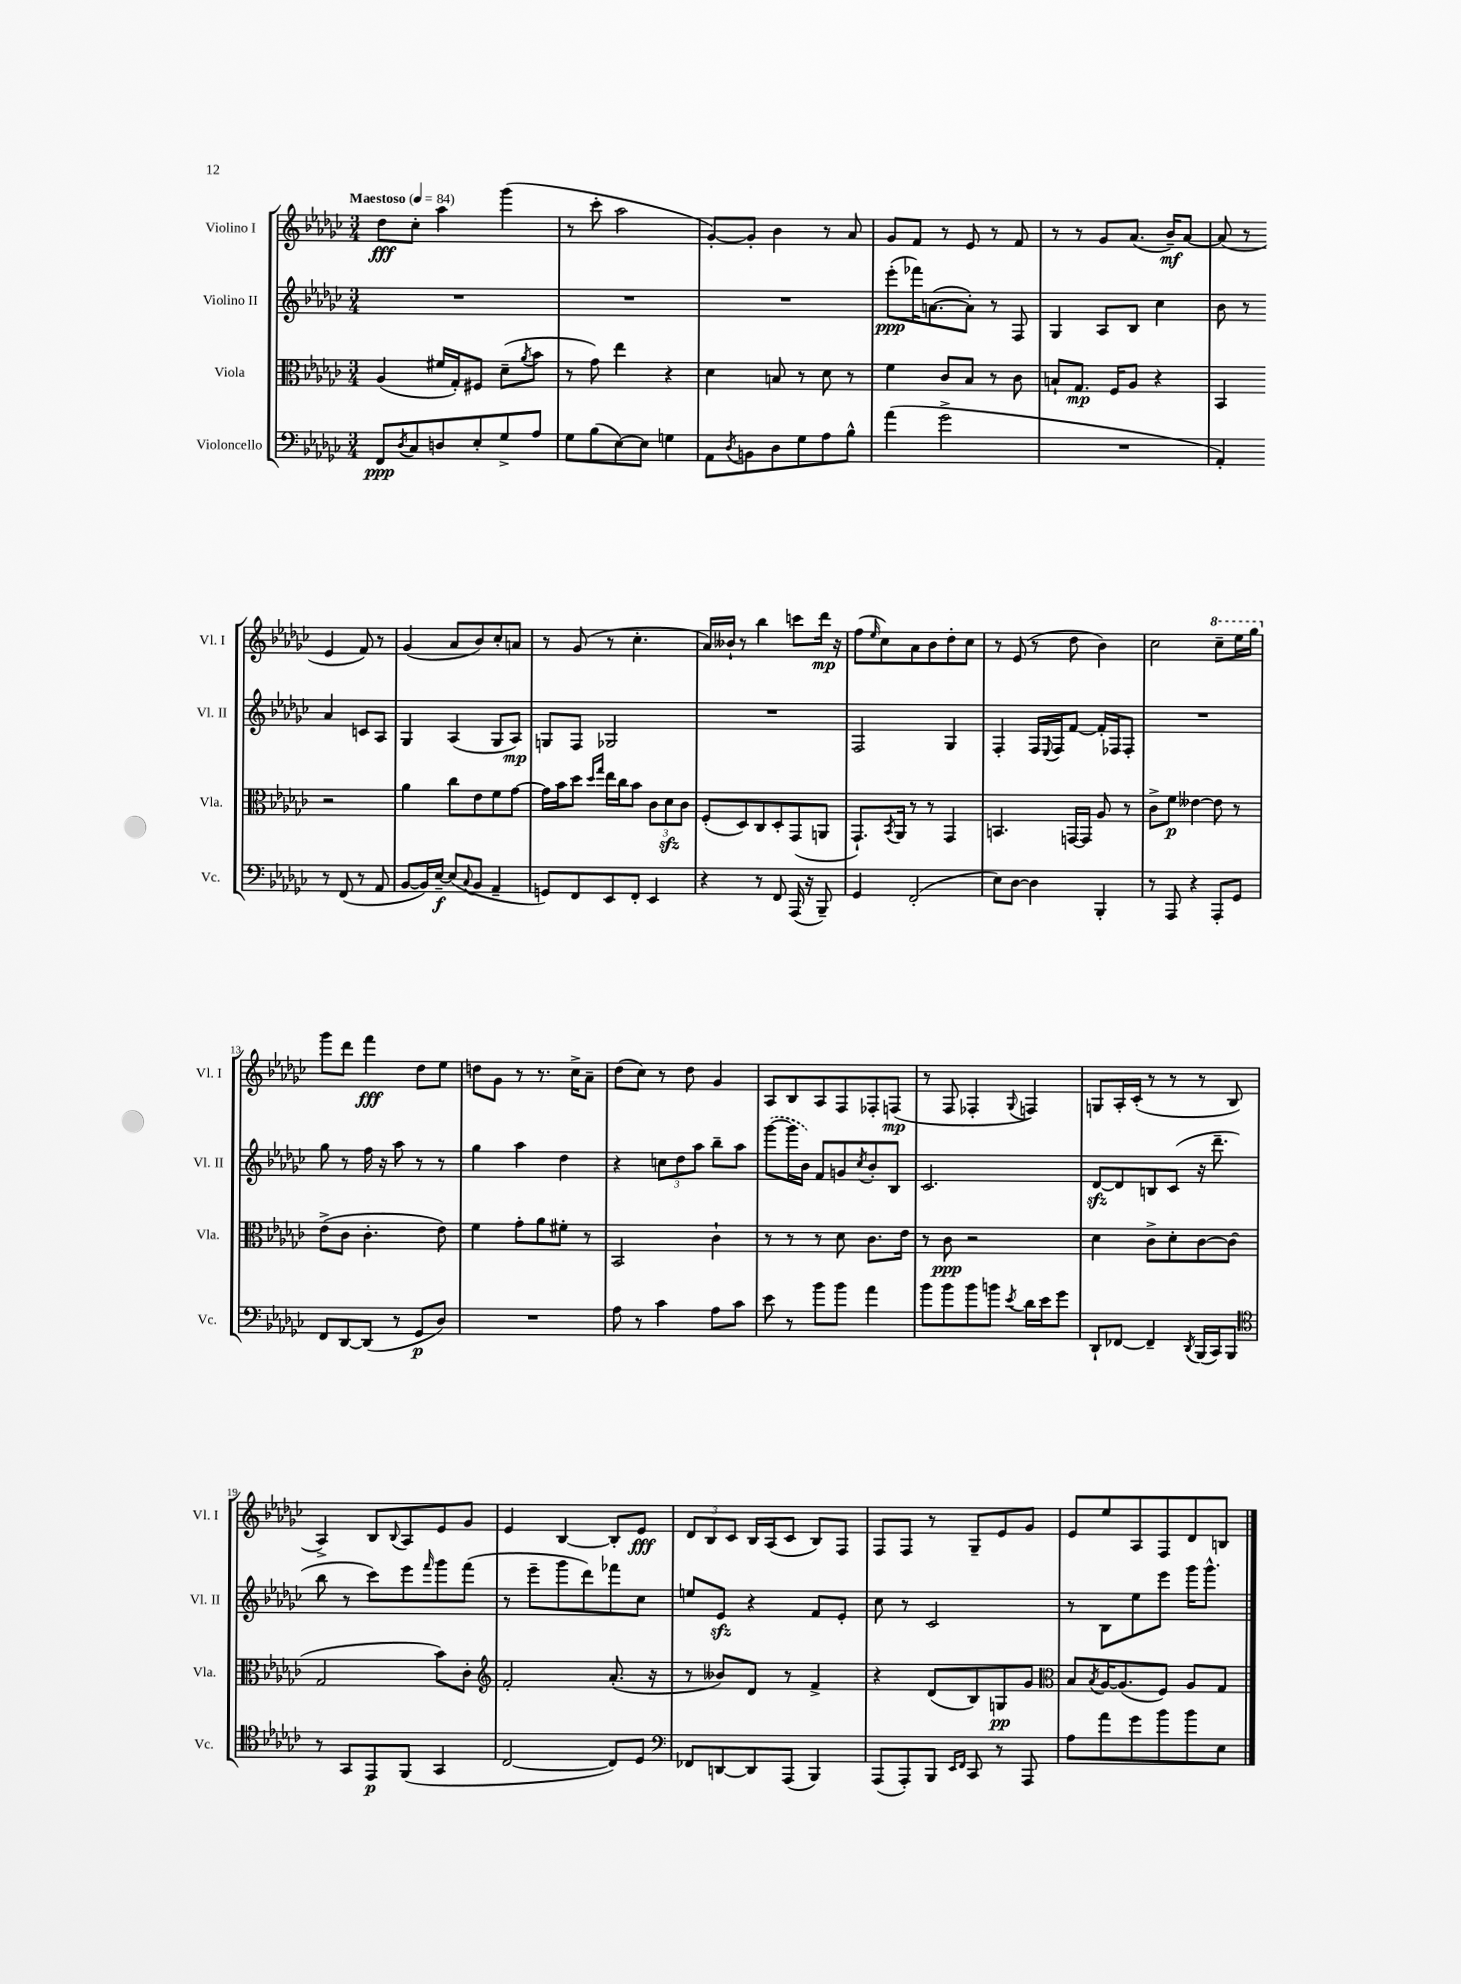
<<
\new StaffGroup <<
\new Staff = "s0" \with { instrumentName = "Violino I" shortInstrumentName = "Vl. I" } {
    \clef treble \key ges \major \numericTimeSignature \time 3/4 \tempo "Maestoso" 4 = 84
    des''8\fff ces''8-. aes''4 ges'''4( |
    r8 ces'''8-. aes''2 |
    ges'8~-.) ges'8-. bes'4 r8 aes'8 |
    ges'8 f'8 r8 ees'8 r8 f'8 |
    r8 r8 ges'8 aes'8.( bes'16--\mf) aes'8~ |
    aes'8( r8 ees'4 f'8) r8 |
    ges'4( aes'8 bes'8) ces''8-. a'8 |
    r8 ges'8( r8 ces''4.-. |
    aes'16) beses'16-! r8 bes''4 c'''8 des'''16\mp r16 |
    f''8( \grace { ees''16 } ces''8) aes'8 bes'8 des''8-. ces''8 |
    r8 ees'8( r8 des''8 bes'4) |
    ces''2 \ottava #1 ces'''8-- ees'''16 ges'''16 \ottava #0 |
    ges'''8 des'''8 f'''4\fff des''8 ees''8 |
    d''8 ges'8 r8 r8. ces''16-> aes'8-- |
    des''8( ces''8) r8 des''8 ges'4 |
    aes8 bes8 aes8 f8 fes8-. f8\mp( |
    r8 f8 fes4-. \appoggiatura { ges8 } f4) |
    g8 aes16-. ces'16-.( r8 r8 r8 bes8 |
    aes4->) bes8 \appoggiatura { bes8 } aes8 ees'8 ges'8 |
    ees'4 bes4~ bes8-. ees'8\fff |
    \tuplet 3/2 { des'8 bes8 ces'8 } bes16 aes16( ces'8 bes8) f8 |
    f8 f8 r8 ges8-- ees'8 ges'8 |
    ees'8 ees''8 aes8 f8 des'8 b8 \bar "|." |
}
\new Staff = "s1" \with { instrumentName = "Violino II" shortInstrumentName = "Vl. II" } {
    \clef treble \key ges \major \numericTimeSignature \time 3/4
    R2. |
    R2. |
    R2. |
    ees'''8-.\ppp( fes'''16) a'8.~( a'8-.) r8 f8 |
    ges4 aes8 bes8 ces''4 |
    bes'8 r8 aes'4 c'8 aes8 |
    ges4 aes4( ges8 aes8\mp) |
    g8 f8 ges2 |
    R2. |
    f2 ges4 |
    f4-. f16 \appoggiatura { ees8 } f16 f'8~ f'16-. fes16 fes8-. |
    R2. |
    ges''8 r8 f''16 r16 aes''8 r8 r8 |
    ges''4 aes''4 des''4 |
    r4 \tuplet 3/2 { c''8 des''8 aes''8 } bes''8-- aes''8 |
    \once \slurDashed ges'''8~( ges'''16 bes'16) f'8 g'8 \acciaccatura { ces''8 } bes'8-. bes8 |
    ces'2. |
    des'8~\sfz des'8 b8 ces'8( r16 des'''8.-- |
    bes''8 r8 ces'''8) ees'''8 \grace { f'''16 } ges'''8 f'''8( |
    r8 ees'''8-- ges'''8 des'''8) fes'''8 ces''8 |
    e''8 ees'8\sfz r4 f'8 ees'8-. |
    ces''8 r8 ces'2 |
    r8 bes8 ees''8 ees'''8 ges'''16 ges'''8.-^ \bar "|." |
}
\new Staff = "s2" \with { instrumentName = "Viola" shortInstrumentName = "Vla." } {
    \clef alto \key ges \major \numericTimeSignature \time 3/4
    aes4( fis'16 ges16-.) fis8 des'8--( \acciaccatura { aes'8 } bes'8 |
    r8 ges'8) ees''4 r4 |
    des'4 b8 r8 des'8 r8 |
    f'4 ces'8 bes8 r8 ces'8 |
    b8-! ges8.\mp f16 aes8 r4 |
    bes,4 r2 |
    aes'4 ces''8 ees'8 f'8 ges'8~ |
    ges'16 bes'16 des''8 \grace { des''16 ges''16 } ees''16 ces''16 bes'8 \tuplet 3/2 { ces'8 des'8\sfz ces'8 } |
    f8-.( des8) ces8 des8-. ges,8( a,8 |
    ges,8.-!) \acciaccatura { bes,8 } aes,16 r8 r8 ges,4 |
    b,4. g,16~ g,16 aes8 r8 |
    ces'8-> f'8\p eeses'4~ eeses'8 r8 |
    ees'8->( ces'8 ces'4.-. ees'8) |
    f'4 ges'8-. aes'8 fis'8-. r8 |
    bes,2 ces'4-! |
    r8 r8 r8 des'8 ces'8. ees'16 |
    r8 ces'8\ppp r2 |
    des'4 ces'8-> des'8-. ces'8~ ces'8( |
    ges2 bes'8) ces'8-. |
    \clef treble f'2-. aes'8.-.( r16 |
    r8 beses'8) des'8 r8 f'4-> |
    r4 des'8( bes8) g8\pp ges'8 |
    \clef alto bes8 \acciaccatura { bes8 } aes16~ aes8.( f8) aes8 ges8 \bar "|." |
}
\new Staff = "s3" \with { instrumentName = "Violoncello" shortInstrumentName = "Vc." } {
    \clef bass \key ges \major \numericTimeSignature \time 3/4
    f,8\ppp \acciaccatura { des8 } ces8 d8 ees8-. ges8-> aes8 |
    ges8 bes8( ees8~) ees8 g4 |
    aes,8 \acciaccatura { des8 } b,8 des8 ges8 aes8 bes8-^ |
    aes'4( ges'2-> |
    R2. |
    aes,4-.) r8 f,8( r8 aes,8 |
    bes,8~ bes,16) ees16~--\f ees8( \appoggiatura { ces8 } bes,8 aes,4-- |
    g,8) f,8 ees,8 f,8-. ees,4 |
    r4 r8 f,8 aes,,16( r16 bes,,8--) |
    ges,4 f,2-.( |
    ees8) des8~ des4 bes,,4-. |
    r8 aes,,8 r4 aes,,8-. ges,8 |
    f,8 des,8~ des,8( r8 ges,8\p des8) |
    R2. |
    aes8 r8 ces'4 aes8 ces'8 |
    ees'8 r8 bes'8 bes'8 aes'4 |
    bes'8 bes'8 bes'8 b'8 \acciaccatura { ees'8 } des'16 ees'16 ges'8 |
    des,8-! fes,8~ fes,4-- \acciaccatura { des,8 } bes,,16( ces,16) bes,,8 |
    \clef tenor r8 ges,8 ees,8\p f,8( ges,4 |
    ces2~ ces8) des8 |
    \clef bass fes,8 d,8~ d,8 aes,,8( bes,,4) |
    aes,,8( aes,,8-.) bes,,8 \grace { ees,16 f,16 } ces,8 r8 aes,,8 |
    aes8 aes'8 ges'8 bes'8 bes'8 ees8 \bar "|." |
}
>>
>>
